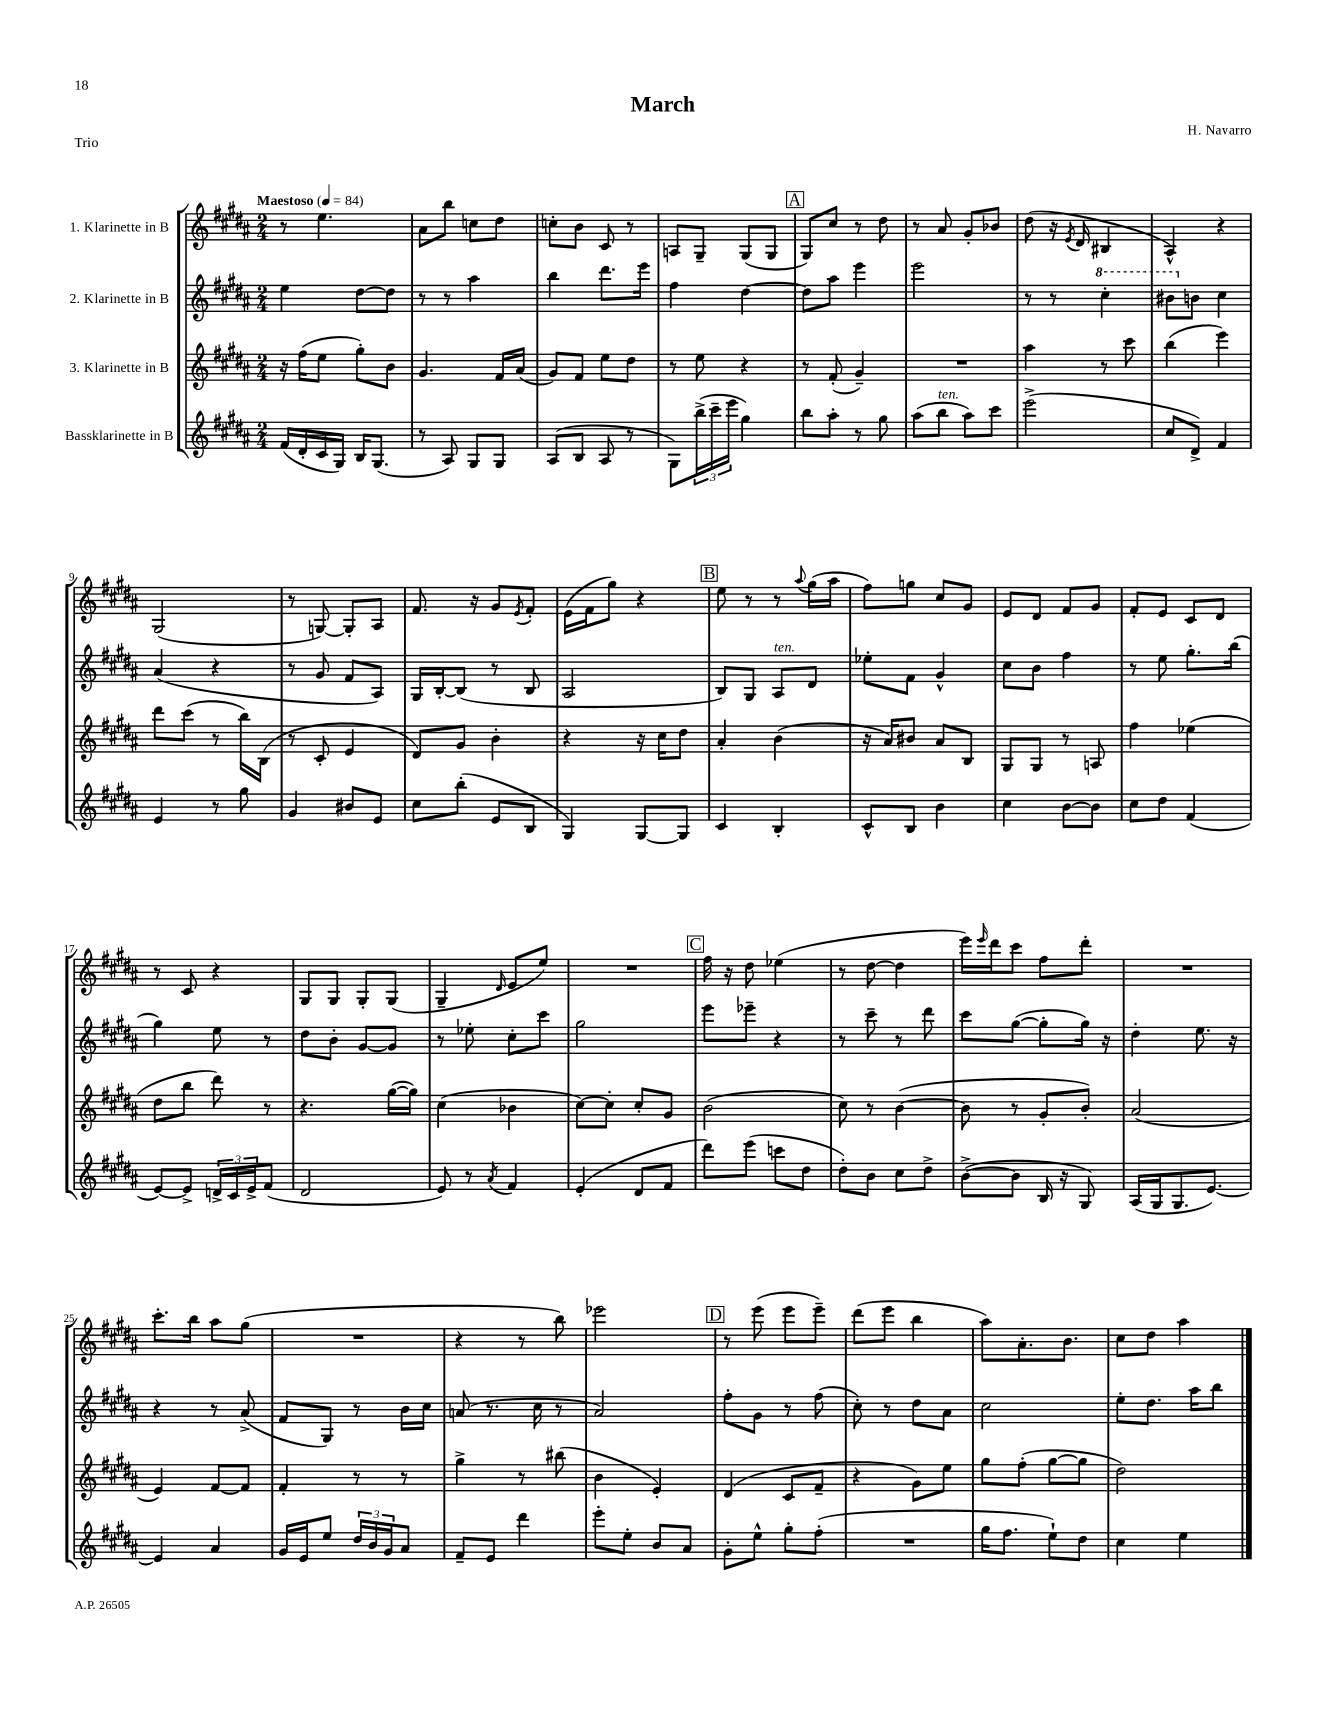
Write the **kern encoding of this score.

**kern	**kern	**kern	**kern
*staff4	*staff3	*staff2	*staff1
*clefG2	*clefG2	*clefG2	*clefG2
*k[f#c#g#d#a#]	*k[f#c#g#d#a#]	*k[f#c#g#d#a#]	*k[f#c#g#d#a#]
*M2/4	*M2/4	*M2/4	*M2/4
*MM84	*MM84	*MM84	*MM84
(16f#	16r	4ee	8r
16d#'	(16ff#	.	.
16c#	8ee	.	4.ee
16G#)	.	.	.
16B	8gg#')	[8dd#	.
(8.G#	.	.	.
.	8b	8dd#]	.
=	=	=	=
8r	4.g#	8r	8a#
8A#)	.	8r	8bb
8G#	.	4aa#	8cc
8G#	16f#	.	8dd#
.	(16a#	.	.
=	=	=	=
(8A#	8g#)	4bb	8cc'
8B	8f#	.	8b
8A#	8ee	8.ddd#	8c#
8r	8dd#	.	8r
.	.	16eee	.
=	=	=	=
8G#)	8r	4ff#	8A
(24bb^	8ee	.	8G#~
24ccc#~	.	.	.
24eee	.	.	.
4gg#)	4r	[4dd#	(8G#
.	.	.	8G#
=	=	=	=
8bb	8r	8dd#]	8G#)
8aa#'	(8f#'	8aa#	8cc#
8r	4g#~)	4eee	8r
8gg#	.	.	8dd#
=	=	=	=
(8aa#	2r	2eee	8r
8bb	.	.	8a#
8aa#)	.	.	8g#'
8ccc#	.	.	8b-
=	=	=	=
(2eee^	4aa#	8r	(8dd#
.	.	8r	16r
.	.	.	8qe
.	.	.	16d#
.	8r	4ccc#'	4B#
.	8ccc#	.	.
=	=	=	=
8cc#	(4bb	8bb#	4A#^^)
8d#^)	.	8b	.
4f#	4eee)	4cc#	4r
=	=	=	=
4e	8ddd#	(4a#	(2G#
.	(8ccc#	.	.
8r	8r	4r	.
8gg#	16bb)	.	.
.	(16B	.	.
=	=	=	=
4g#	8r	8r	8r
.	8c#'	8g#	[8G)
8b#	4e	8f#	8G']
8e	.	8A#)	8A#
=	=	=	=
8cc#	8d#)	16G#	8.f#
.	.	[16B'	.
(8bb'	8g#	(8B]	.
.	.	.	16r
8e	4b'	8r	8g#
.	.	.	8qe
8B	.	8B	8f#'
=	=	=	=
4G#)	4r	2A#	(16e
.	.	.	16f#
.	.	.	8gg#)
[8G#	16r	.	4r
.	16cc#	.	.
8G#]	8dd#	.	.
=	=	=	=
4c#	4a#'	8B)	8ee
.	.	8G#	8r
4B'	(4b	8A#	8r
.	.	.	8qqaa#
.	.	8d#	(16gg#
.	.	.	16aa#
=	=	=	=
8c#^^	16r	8ee-'	8ff#)
.	16a#)	.	.
8B	8b#	8f#	8gg
4b	8a#	4g#^^	8cc#
.	8B	.	8g#
=	=	=	=
4cc#	8G#	8cc#	8e
.	8G#	8b	8d#
[8b	8r	4ff#	8f#
8b]	8A	.	8g#
=	=	=	=
8cc#	4ff#	8r	8f#'
8dd#	.	8ee	8e
(4f#	(4ee-	8.gg#'	8c#
.	.	.	8d#
.	.	(16bb	.
=	=	=	=
[8e)	8dd#	4gg#)	8r
8e^]	8bb	.	8c#
24d^	8ddd#)	8ee	4r
24c#	.	.	.
24e^	.	.	.
(8f#	8r	8r	.
=	=	=	=
2d#	4.r	8dd#	8G#
.	.	8b'	8G#
.	.	[8g#	8G#'
.	([16gg#	8g#]	(8G#
.	16gg#])	.	.
=	=	=	=
8e)	(4cc#	8r	4G#~
8r	.	8ee-'	.
8qa#	.	.	16qqd#
4f#	4b-	8cc#'	8e
.	.	8ccc#	8ee)
=	=	=	=
(4e'	[8cc#)	2gg#	2r
.	8cc#']	.	.
8d#	8cc#'	.	.
8f#	8g#	.	.
=	=	=	=
8ddd#)	(2b	8eee	16ff#
.	.	.	16r
(8eee	.	8eee-~	8dd#
8ccc	.	4r	(4ee-
8dd#	.	.	.
=	=	=	=
8dd#')	8cc#)	8r	8r
8b	8r	8ccc#~	[8dd#
8cc#	([4b	8r	4dd#]
8dd#^	.	8ddd#	.
=	=	=	=
([8b^	8b]	8ccc#	16eee)
.	.	.	16qqeee
.	.	.	16ddd#
8b]	8r	([8gg#	8ccc#
16B	8g#'	8gg#']	8ff#
16r	.	.	.
8G#)	8b')	16gg#)	8ddd#'
.	.	16r	.
=	=	=	=
(16A#	(2a#	4dd#'	2r
16G#	.	.	.
8.G#	.	.	.
.	.	8.ee	.
[8.e)	.	.	.
.	.	16r	.
=	=	=	=
4e]	4e)	4r	8.ccc#'
.	.	.	16bb
4a#	[8f#	8r	8aa#
.	8f#]	(8a#^	(8gg#
=	=	=	=
16g#	4f#'	8f#	2r
16e	.	.	.
8ee	.	8G#)	.
24dd#	8r	8r	.
24b	.	.	.
24g#	.	.	.
8a#	8r	16b	.
.	.	16cc#	.
=	=	=	=
8f#~	4gg#^	(8a	4r
8e	.	8.r	.
4ddd#	8r	.	8r
.	.	16cc#	.
.	(8bb#	8r	8bb)
=	=	=	=
8eee'	4b	2a#)	2eee-
8ee'	.	.	.
8b	4e')	.	.
8a#	.	.	.
=	=	=	=
8g#'	(4d#	8ff#'	8r
8ee^^	.	8g#	(8eee
8gg#'	8c#	8r	8eee
(8ff#'	8f#~	(8ff#	8eee~)
=	=	=	=
2r	4r	8cc#')	(8ddd#
.	.	8r	8eee
.	8g#)	8dd#	4bb
.	8ee	8a#	.
=	=	=	=
16gg#	8gg#	2cc#	8aa#)
8.ff#	.	.	.
.	(8ff#'	.	8.a#'
8ee`)	[8gg#	.	.
.	.	.	8.b
8dd#	8gg#]	.	.
=	=	=	=
4cc#	2dd#)	8ee'	8cc#
.	.	8.dd#	8dd#
4ee	.	.	4aa#
.	.	16aa#	.
.	.	8bb	.
==	==	==	==
*-	*-	*-	*-
